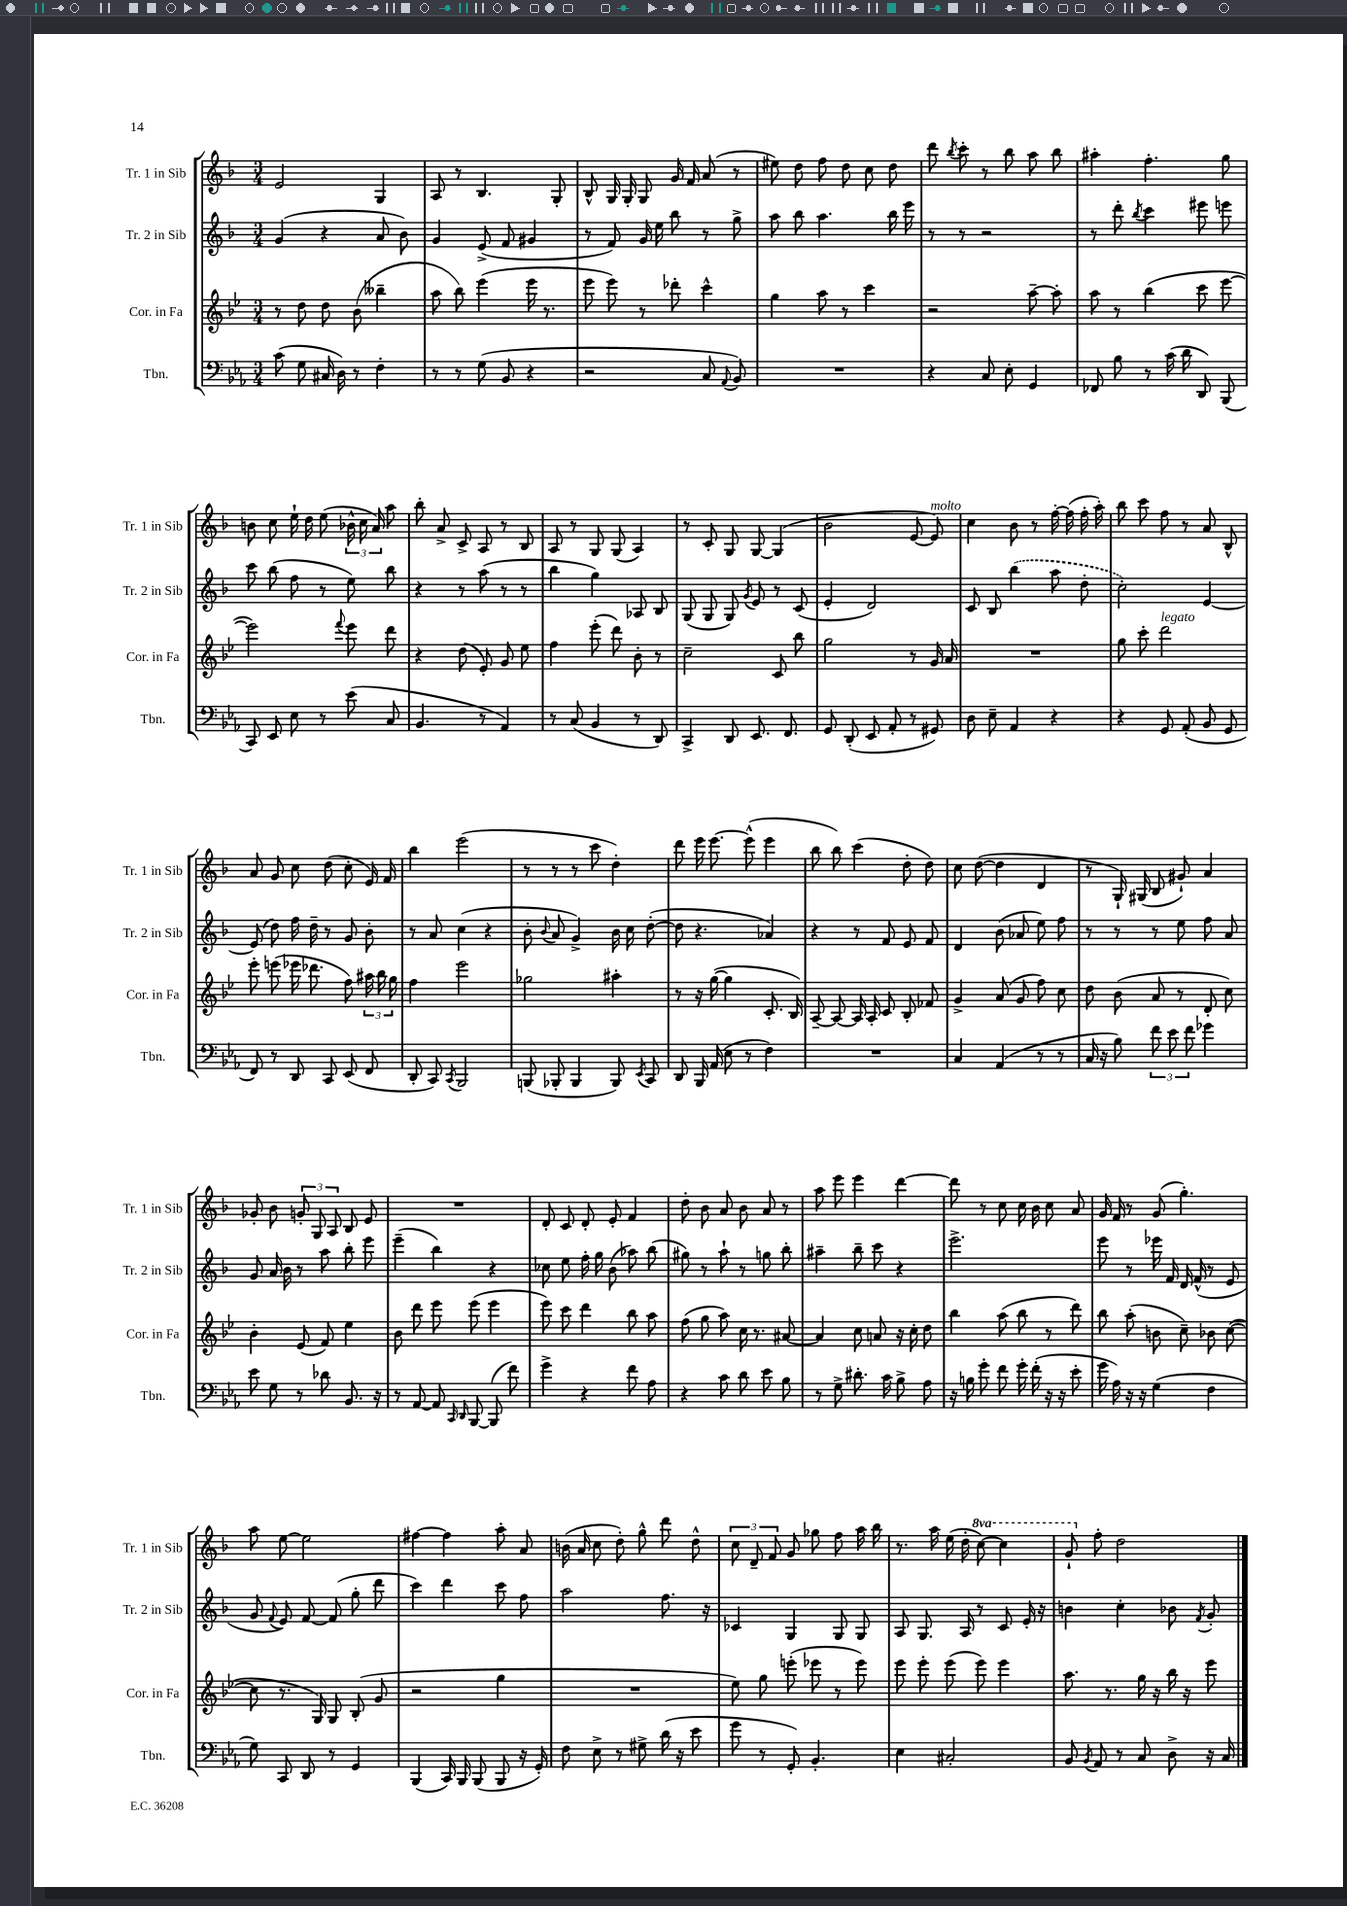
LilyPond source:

<<
\new StaffGroup <<
\new Staff = "s0" \with { instrumentName = "Tr. 1 in Sib" shortInstrumentName = "Tr. 1 in Sib" } {
    \clef treble \key f \major \numericTimeSignature \time 3/4 \set Staff.ottavationMarkups = #ottavation-simple-ordinals
    \autoBeamOff e'2 g4 |
    a8 r8 bes4. g8-. |
    bes8-^ g16 g16-. g8 g'16 f'16 a'8( r8 |
    eis''8) d''8 f''8 d''8 c''8 d''8 |
    d'''8 \acciaccatura { bes''8 } c'''8-. r8 bes''8 a''8 bes''8 |
    ais''4-. f''4.-. g''8 |
    b'8 c''8 e''16-! d''16 e''8( \tuplet 3/2 { bes'16-^ c''16 a'16) } a''8 |
    bes''8-. a'8-> c'8-> a8 r8 bes8 |
    a8 r8 g8 g8( a4) |
    r8 c'8-. g8 g8~ g4( |
    bes'2 e'8~ e'8^\markup { \italic "molto" }) |
    c''4 bes'8 r8 f''16~-. f''16( f''16-. a''16-.) |
    bes''8 c'''8 f''8 r8 a'8 bes8-^ |
    a'8 g'8 c''8 d''8( c''8-. e'16) f'16 |
    bes''4 e'''2( |
    r8 r8 r8 c'''8 d''4-.) |
    d'''8 e'''16 e'''8.~ e'''8-^( e'''4 |
    bes''8 bes''8) c'''4( d''8-. d''8) |
    c''8 d''8~( d''4 d'4 |
    r8 g16-!) gis16( bes8 gis'8-!) a'4 |
    ges'8-. bes'8 \tuplet 3/2 { g'8-. g8 a8 } bes8 e'8 |
    R2. |
    d'8-. c'8 d'8-. e'8-. f'4 |
    d''8-. bes'8 a'8 bes'8 a'8 r8 |
    a''8 e'''8 e'''4 d'''4~ |
    d'''8 r8 c''8 c''16 bes'16 c''8 a'8 |
    g'16 f'16 r8 g'8( g''4.-.) |
    a''8 e''8~ e''2 |
    fis''4~ fis''4 a''8-. a'8 |
    b'16( a'16 c''8 d''8-.) g''8-^ d'''8 d''8-^ |
    \tuplet 3/2 { c''8 d'8-- f'8 } g'8 ges''8 f''8 a''16 bes''16 |
    r8. a''16 e''16( d''16-. \ottava #1 c'''8~) c'''4 |
    g''8-! \ottava #0 f''8-. d''2 \bar "|." |
}
\new Staff = "s1" \with { instrumentName = "Tr. 2 in Sib" shortInstrumentName = "Tr. 2 in Sib" } {
    \clef treble \key f \major \numericTimeSignature \time 3/4
    \autoBeamOff g'4( r4 a'8 bes'8) |
    g'4 e'8->( f'8 gis'4 |
    r8 f'8) g'16 e''16 bes''8 r8 g''8-> |
    a''8 bes''8 a''4. bes''16 e'''16 |
    r8 r8 r2 |
    r8 d'''8-. \acciaccatura { bes''8 } c'''4 eis'''8 e'''8 |
    c'''8 bes''8( f''8 r8 e''8) bes''8 |
    r4 r8 a''8( r8 r8 |
    bes''4 g''4) aes8 bes8 |
    g8( g8 g8) \acciaccatura { g'8 } e'8 r8 c'8( |
    e'4-. d'2) |
    c'8 bes8 \once \slurDashed bes''4( a''8 d''8-. |
    c''2-.) e'4~ |
    e'8( d''8) f''16 d''16-- r8 g'8 bes'8-. |
    r8 a'8 c''4( r4 |
    bes'8-. \appoggiatura { bes'8 } a'8 g'4->) bes'16 c''16 d''8~-.( |
    d''8 r4. aes'4) |
    r4 r8 f'8 e'8 f'8 |
    d'4 bes'8( aes'8 e''8) f''8 |
    r8 r8 r8 e''8 f''8 a'8 |
    g'8 a'16 bes'16 r8 a''8 bes''8-. e'''8 |
    e'''4--( bes''4) r4 |
    ces''8 e''8 f''16-. g''16 bes'8( aes''8) bes''8( |
    gis''8) r8 a''8-! r8 g''8 bes''8-. |
    ais''4-- bes''8-- c'''8 r4 |
    e'''2.-> |
    e'''8 r8 ees'''16 f'16 d'16 f'16-^( r8 e'8 |
    g'8 \appoggiatura { f'8 } e'8) f'8~ f'8( g''8-. d'''8 |
    c'''4) d'''4 c'''8 f''8 |
    a''2 f''8. r16 |
    ces'4 g4 g8 g8 |
    a8 g8. a16 r8 c'8 e'16-. r16 |
    b'4 c''4-. bes'8 \acciaccatura { f'8 } g'8-. \bar "|." |
}
\new Staff = "s2" \with { instrumentName = "Cor. in Fa" shortInstrumentName = "Cor. in Fa" } {
    \clef treble \key bes \major \numericTimeSignature \time 3/4
    \autoBeamOff r8 d''8 d''8 bes'8( beses''4-- |
    a''8 bes''8) ees'''4( ees'''16 r8. |
    ees'''8 ees'''8) r8 des'''8-. c'''4-^ |
    g''4 a''8 r8 c'''4 |
    r2 a''8~-- a''8-. |
    a''8 r8 bes''4( c'''8 ees'''8~ |
    ees'''2) \appoggiatura { f'''8 } ees'''8 d'''8 |
    r4 d''8( ees'8-.) g'8 ees''8 |
    f''4 ees'''8-.( d'''8) bes'8-. r8 |
    c''2-- c'8 bes''8 |
    g''2 r8 g'16 a'16 |
    R2. |
    g''8 c'''8-. d'''2^\markup { \italic "legato" } |
    ees'''8-. e'''8( ees'''16 des'''8. f''8) \tuplet 3/2 { ais''16 bes''16 g''16 } |
    f''4 ees'''2 |
    ges''2 ais''4-. |
    r8 r16 g''16~( g''4 c'8.-. bes16) |
    a8~-- a8~ a16 a16-. c'8 bes8-. fes'8 |
    g'4-> a'8( g'8 f''8) c''8 |
    d''8 bes'8( a'8 r8 d'8-. c''8) |
    bes'4-. ees'8( f'8) ees''4 |
    bes'8 d'''8 ees'''8 ees'''8( ees'''4 |
    ees'''8) c'''8 d'''4 bes''8 a''8 |
    f''8( g''8 a''8) c''16 r8. ais'8~ |
    ais'4 c''8 a'8 r16 c''16-. d''8 |
    bes''4 a''8( bes''8 r8 d'''8) |
    bes''8 a''8-.( b'8 c''8--) bes'8 c''8~( |
    c''8 r8. g16) g8 bes8-.( g'8 |
    r2 g''4 |
    R2. |
    ees''8) g''8 e'''8-.( ees'''8 r8 ees'''8) |
    ees'''8 ees'''8-. ees'''8( ees'''8) ees'''4 |
    a''8. r8. g''16 r16 bes''16 r16 ees'''8 \bar "|." |
}
\new Staff = "s3" \with { instrumentName = "Tbn." shortInstrumentName = "Tbn." } {
    \clef bass \key ees \major \numericTimeSignature \time 3/4
    \autoBeamOff c'8( g8 cis16 d16) r8 f4-. |
    r8 r8 g8( bes,8 r4 |
    r2 c8 \appoggiatura { aes,8 } bes,8) |
    R2. |
    r4 c8 ees8-. g,4 |
    fes,8 bes8 r8 c'16( d'16 d,8) bes,,8( |
    c,8) ees,8 ees8 r8 ees'8( c8 |
    bes,4. r8 aes,4) |
    r8 c8( bes,4 r8 d,8) |
    c,4-> d,8 ees,8. f,8. |
    g,8 d,8-.( ees,8 aes,8-. r8 gis,8) |
    d8 ees8-- aes,4 r4 |
    r4 g,8 aes,8-.( bes,8 g,8 |
    f,8) r8 d,8 c,8 ees,8( f,8 |
    d,8-. c,8) \acciaccatura { c,8 } bes,,2 |
    b,,8( bes,,8-. bes,,4 bes,,8) \acciaccatura { ees,8 } c,8 |
    d,8 bes,,16 aes,16( ees8 r8 f4) |
    R2. |
    c4 aes,4( r8 r8 |
    c16 r16 bes8) \tuplet 3/2 { f'8 ees'8 f'8 } ges'4 |
    ees'8 g8 r8 des'8 bes,8. r16 |
    r8 aes,8~ aes,8 \grace { c,16 d,16 } bes,,8~ bes,,8( f'8) |
    g'4-> r4 f'8 aes8 |
    r4 c'8 d'8 ees'8 bes8 |
    r8 g8-> dis'8.-. c'16 bes8-> aes8 |
    r16 b16 g'8-. f'8 g'16-. f'16-.( r16 r16 ees'8-. |
    g'16 aes16) r16 r16 g4( f4 |
    g8) c,8 d,8 r8 g,4 |
    bes,,4( c,16) bes,,16 bes,,8( bes,,8 r16 g,16-.) |
    f8 ees8-> r8 gis8-> d'16( r16 ees'8 |
    g'8 r8 g,8-.) bes,4.-. |
    ees4 cis2-. |
    bes,8 \acciaccatura { bes,8 } aes,8 r8 c8 d8-> r16 c16 \bar "|." |
}
>>
>>
\layout { \context { \Score \remove "Bar_number_engraver" } }
